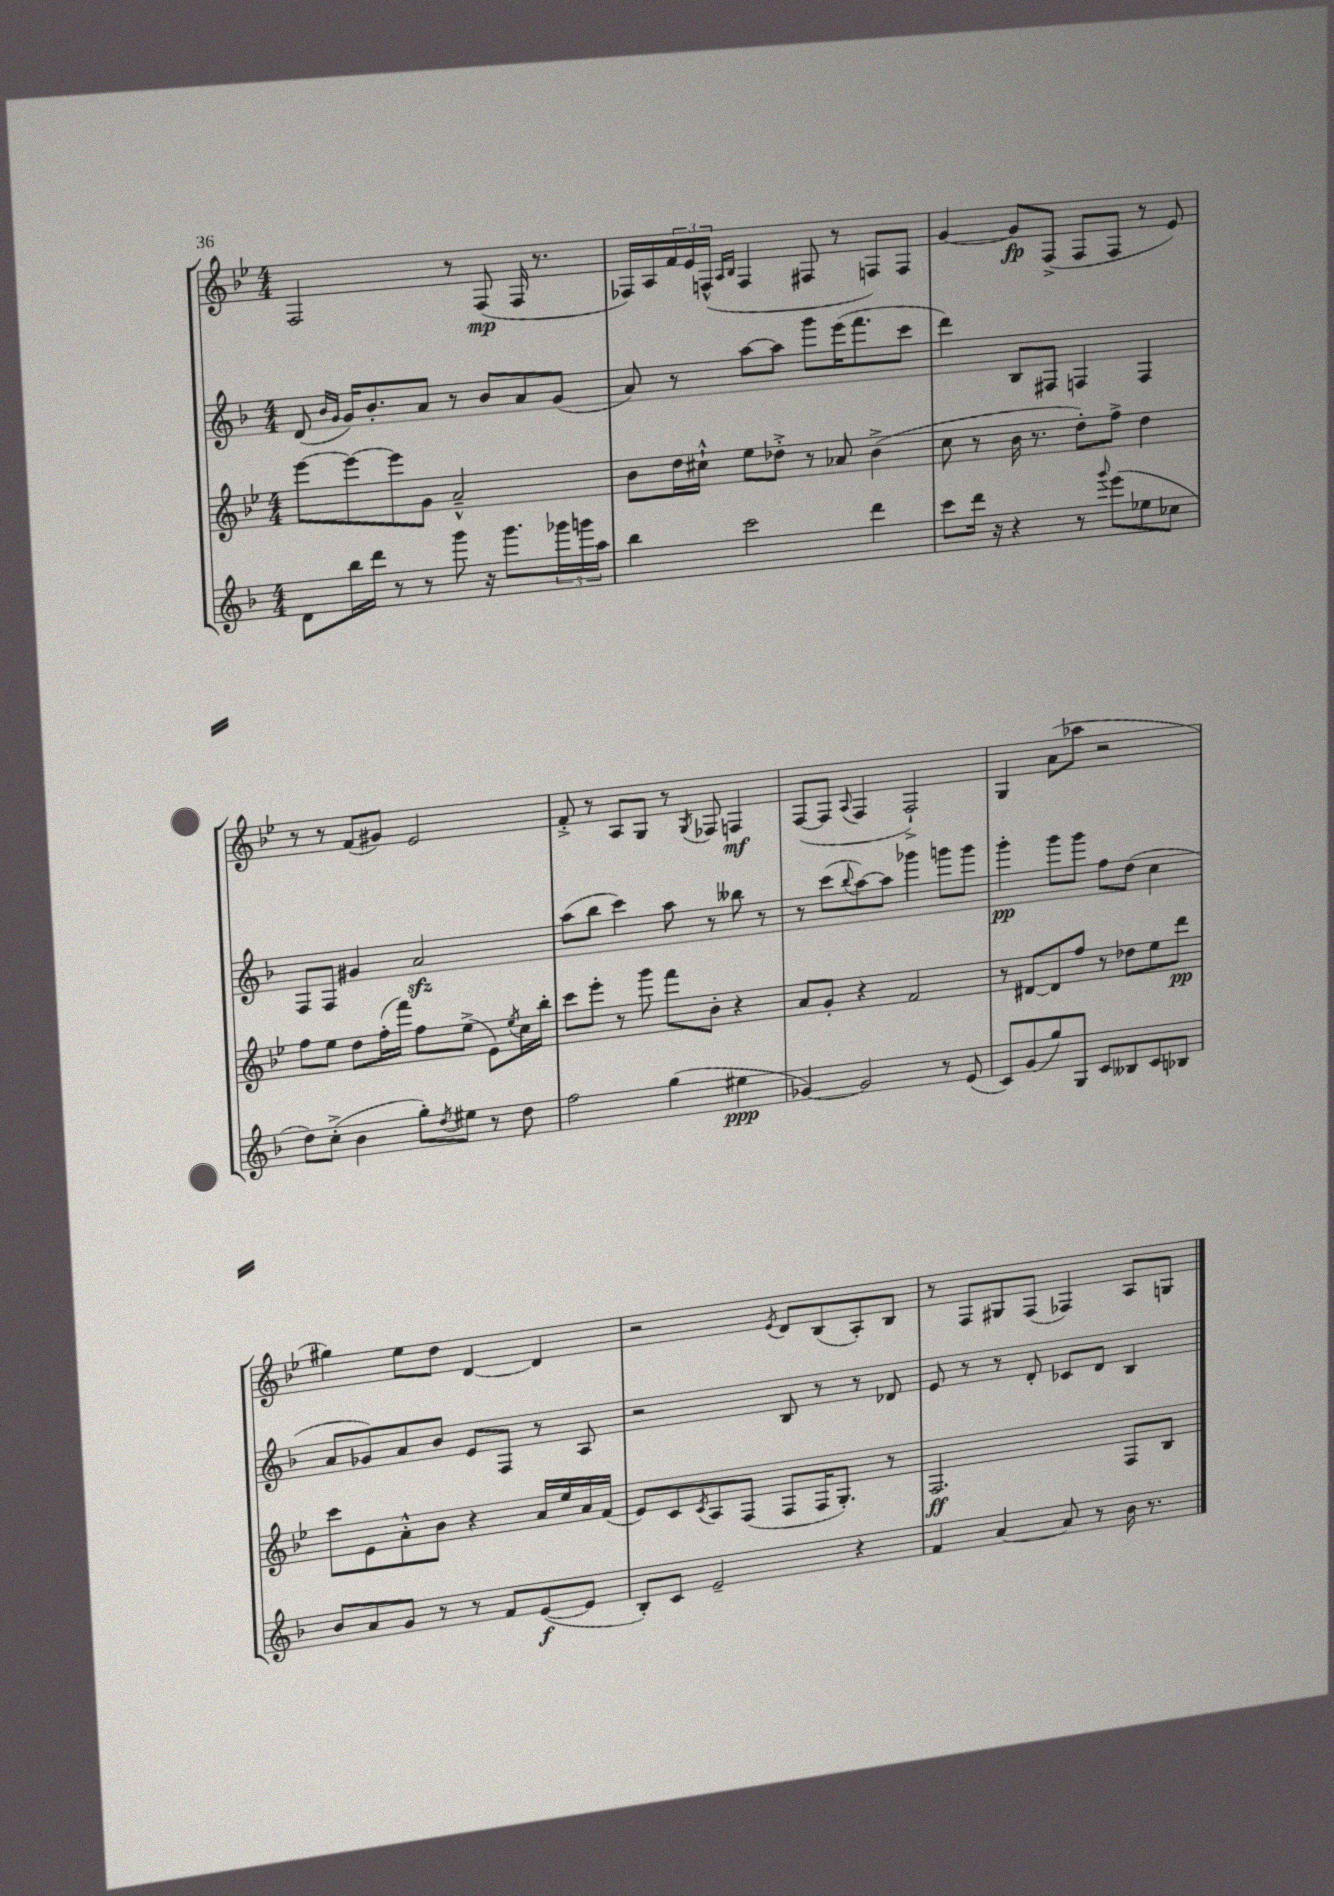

**kern	**dynam	**kern	**dynam	**kern	**dynam	**kern	**dynam
*part4	*part4	*part3	*part3	*part2	*part2	*part1	*part1
*staff4	*staff4	*staff3	*staff3	*staff2	*staff2	*staff1	*staff1
*clefG2	*	*clefG2	*	*clefG2	*	*clefG2	*
*k[b-]	*	*k[b-e-]	*	*k[b-]	*	*k[b-e-]	*
*M4/4	*	*M4/4	*	*M4/4	*	*M4/4	*
=97	=97	=97	=97	=97	=97	=97	=97
8d\L	.	[8eee-\L	.	(8d/	.	2F/	.
.	.	.	.	16qqb-/LL	.	.	.
.	.	.	.	16qqg/JJ	.	.	.
16bb-\L	.	8eee-\_	.	16g/KL)	.	.	.
16ddd\JJ	.	.	.	8.b-'/	.	.	.
8r	.	8eee-\]	.	.	.	.	.
8r	.	8g\J	.	8a/J	.	.	.
8ggg\	.	2a~^^/	.	8r	.	8r	.
16r	.	.	.	8b-/L	.	(8F/	mp
8.ggg\L	.	.	.	.	.	.	.
.	.	.	.	8a/	.	16F/	.
.	.	.	.	.	.	8.r	.
24ggg-X\L	.	.	.	(8g/J	.	.	.
24gggn\	.	.	.	.	.	.	.
24aa\JJ	.	.	.	.	.	.	.
=98	=98	=98	=98	=98	=98	=98	=98
4bb-\	.	8b-\L	.	8a/)	.	16F-X/LL)	.
.	.	.	.	.	.	16A/	.
.	.	16dd\L	.	8r	.	24f/	.
.	.	.	.	.	.	24e-/	.
.	.	16cc#X`^^\JJ	.	.	.	.	.
.	.	.	.	.	.	(24Fn^^/JJ	.
.	.	.	.	.	.	16qqA/LL	.
.	.	.	.	.	.	16qqB-/JJ	.
2ccc\	.	8ee-\L	.	[8aa\L	.	4F/	.
.	.	8dd-X'^\J	.	8aa\J]	.	.	.
.	.	8r	.	8ggg\L	.	8F#X/	.
.	.	8a-X/	.	(16eee\K	.	8r	.
.	.	.	.	8.fff\	.	.	.
4ddd\	.	(4b-^\	.	.	.	8Fn/L)	.
.	.	.	.	8ccc\J	.	8F/J	.
=99	=99	=99	=99	=99	=99	=99	=99
8ccc\L	.	8cc\	.	4ddd\)	.	[4g/	.
16ddd\Jk	.	8r	.	.	.	.	.
16r	.	.	.	.	.	.	.
4r	.	16b-\	.	8B-/L	.	8g/L]	fp
.	.	8.r	.	.	.	.	.
.	.	.	.	8F#X/J	.	(8F^/J	.
8r	.	8dd'\L)	.	4Fn/	.	8F/L	.
8qqggg/	.	.	.	.	.	.	.
(8eee\L	.	8ff^\J	.	.	.	8F/J	.
8ee-X\	.	4dd\	.	4F/	.	8r	.
8cc-X\J	.	.	.	.	.	8e-/)	.
!!LO:LB:g=z
=100	=100	=100	=100	=100	=100	=100	=100
8dd\L)	.	8ff\L	.	8F/L	.	8r	.
(8cc'^\J	.	8ee-\J	.	8F/J	.	8r	.
4b-\	.	8dd\L	.	4g#X/	.	(8f/L	.
.	.	(16ff'\L	.	.	.	8g#X/J)	.
.	.	16fff\JJ)	.	.	.	.	.
8gg'\L)	.	8ff\L	.	2azz/	.	2e-/	.
8qdd/	.	.	.	.	.	.	.
8ee#X\J	.	(8ee-^\J	.	.	.	.	.
8r	.	8e-\L)	.	.	.	.	.
.	.	8qee-/	.	.	.	.	.
8dd\	.	16cc\L	.	.	.	.	.
.	.	16bb-'\JJ	.	.	.	.	.
=101	=101	=101	=101	=101	=101	=101	=101
2ff\	.	8ccc\L	.	(8aa\L	.	8f'^/	.
.	.	8eee-'\J	.	8bb-\J	.	8r	.
.	.	8r	.	4ccc\)	.	8A/L	.
.	.	8ggg\	.	.	.	8G/J	.
(4gg\	.	8fff\L	.	8aa\	.	8r	.
.	.	.	.	.	.	8qG/	.
.	.	8b-'\J	.	8r	.	8F-X/	.
4ee#X\	ppp	4r	.	8bb--X\	.	4Fn/	mf
.	.	.	.	8r	.	.	.
=102	=102	=102	=102	=102	=102	=102	=102
[4g-X/)	.	8a/L	.	8r	.	([8F/L	.
.	.	8g'/J	.	(8ccc\L	.	8F/J]	.
.	.	.	.	8qqbb-/	.	8qqA/	.
2g-/]	.	4r	.	[8aa\)	.	4F/	.
.	.	.	.	8aa\J]	.	.	.
.	.	2f/	.	4ggg-X\	.	2F`^/)	.
8r	.	.	.	8gggn\L	.	.	.
(8e/	.	.	.	8ggg\J	.	.	.
=103	=103	=103	=103	=103	=103	=103	=103
8c/L)	.	8r	.	4ggg'\	pp	4G/	.
(8g/	.	[8d#X/L	.	.	.	.	.
8gg/)	.	8d#/]	.	8ggg\L	.	(8a\L	.
8G/J	.	8ff/J	.	8ggg\J	.	8aa-X\J	.
8c/L	.	8r	.	8ff\L	.	2r	.
8B--X/	.	8dd-X\L	.	(8dd\J	.	.	.
8c/	.	8ee-\	.	4cc\	.	.	.
8B-X/J	.	8ddd\J	pp	.	.	.	.
!!LO:LB:g=z
=104	=104	=104	=104	=104	=104	=104	=104
8b-/L	.	8ccc\L	.	8a/L	.	4gg#X\)	.
8a/	.	8e-\	.	8g-X/)	.	.	.
8g/J	.	8a'^^\	.	8a/	.	8ee-\L	.
8r	.	8b-\J	.	8b-/J	.	8dd\J	.
8r	.	4r	.	8e/L	.	[4d/	.
8f/L	.	.	.	8F/J	.	.	.
([8e/	f	16a/LL	.	8r	.	4d/]	.
.	.	16ee-/	.	.	.	.	.
8e/J]	.	16a/	.	8A/	.	.	.
.	.	(16f/JJ	.	.	.	.	.
=105	=105	=105	=105	=105	=105	=105	=105
8B-'/L)	.	8e-/L)	.	2r	.	2r	.
8c/J	.	8c/	.	.	.	.	.
.	.	8qc/	.	.	.	.	.
2e~/	.	8A/	.	.	.	.	.
.	.	(8F/J	.	.	.	.	.
.	.	.	.	.	.	8qe-/	.
.	.	8F/L	.	8B-/	.	8d/L	.
.	.	16F/K	.	8r	.	(8B-/	.
.	.	8.G'/J)	.	.	.	.	.
4r	.	.	.	8r	.	8A'/)	.
.	.	8r	.	8d-X/	.	8B-/J	.
=106	=106	=106	=106	=106	=106	=106	=106
4f/	.	2.F/	ff	8e/	.	8r	.
.	.	.	.	8r	.	8F/L	.
[4a/	.	.	.	8r	.	8G#X/	.
.	.	.	.	8d'/	.	(8F/J	.
8a/]	.	.	.	8c-X/L	.	4F-X/)	.
8r	.	.	.	8d/J	.	.	.
16b-\	.	8F/L	.	4B-/	.	8A/L	.
8.r	.	.	.	.	.	.	.
.	.	8B-/J	.	.	.	8Gn/J	.
==	==	==	==	==	==	==	==
*-	*-	*-	*-	*-	*-	*-	*-
